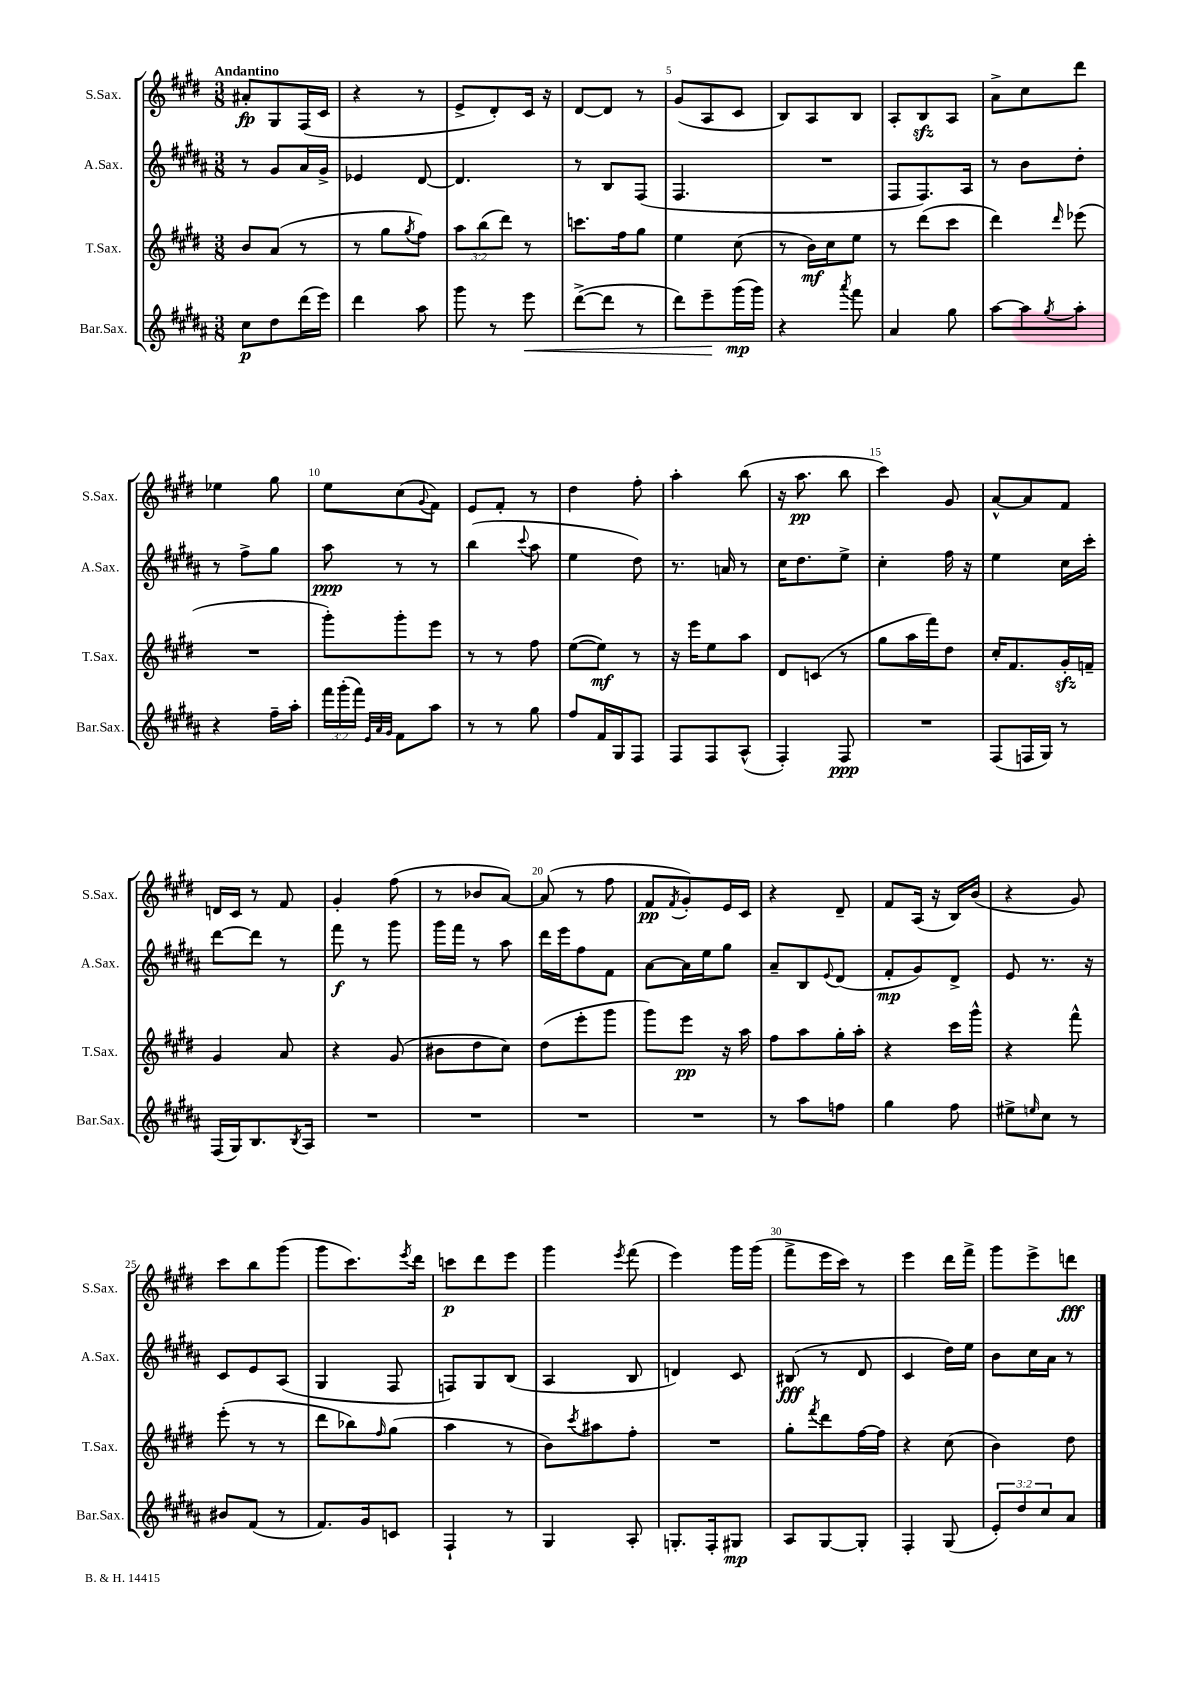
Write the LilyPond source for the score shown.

<<
\new StaffGroup <<
\new Staff = "s0" \with { instrumentName = "S.Sax." shortInstrumentName = "S.Sax." } {
    \clef treble \key e \major \numericTimeSignature \time 3/8 \tempo "Andantino"
    ais'8-.\fp gis8 fis16( cis'16 |
    r4 r8 |
    e'8-> dis'8-.) cis'16 r16 |
    dis'8~ dis'8 r8 |
    gis'8( a8 cis'8 |
    b8) a8 b8 |
    a8-. b8\sfz a8 |
    a'8-> cis''8 dis'''8 |
    ees''4 gis''8 |
    e''8 cis''8( \appoggiatura { gis'8 } fis'8) |
    e'8 fis'8-. r8 |
    dis''4 fis''8-. |
    a''4-. b''8( |
    r16 a''8.\pp b''8 |
    cis'''4) gis'8 |
    a'8~-^ a'8 fis'8 |
    d'16 cis'16 r8 fis'8 |
    gis'4-. fis''8( |
    r8 bes'8 a'8~) |
    a'8( r8 fis''8 |
    fis'8\pp \acciaccatura { fis'8 } gis'8-.) e'16 cis'16 |
    r4 dis'8-- |
    fis'8 a16( r16 b16) b'16( |
    r4 gis'8) |
    cis'''8 b''8 gis'''8( |
    gis'''8 cis'''8.) \acciaccatura { e'''8 } dis'''16 |
    c'''8\p dis'''8 e'''8 |
    gis'''4 \acciaccatura { e'''8 } fis'''8( |
    e'''4) gis'''16 gis'''16( |
    fis'''8-> e'''16 cis'''16) r8 |
    e'''4 dis'''16 fis'''16-> |
    gis'''8 e'''8-> d'''8\fff \bar "|." |
}
\new Staff = "s1" \with { instrumentName = "A.Sax." shortInstrumentName = "A.Sax." } {
    \clef treble \key b \major \numericTimeSignature \time 3/8
    r8 gis'8 ais'16 gis'16-> |
    ees'4 dis'8~ |
    dis'4. |
    r8 b8 fis8( |
    fis4. |
    R4. |
    fis8 fis8.) ais16 |
    r8 b'8 dis''8-. |
    r8 fis''8-> gis''8 |
    ais''8\ppp r8 r8 |
    b''4( \appoggiatura { cis'''8 } ais''8 |
    e''4 dis''8) |
    r8. a'16 r8 |
    cis''16 dis''8. e''8-> |
    cis''4-. fis''16 r16 |
    e''4 cis''16 cis'''16-. |
    dis'''8~ dis'''8 r8 |
    fis'''8\f r8 gis'''8 |
    gis'''16 fis'''16 r8 ais''8 |
    dis'''16 e'''16 fis''8 fis'8 |
    ais'8~ ais'16 e''16 gis''8 |
    ais'8-- b8 \appoggiatura { e'8 } dis'8( |
    fis'8-.\mp gis'8) dis'8-> |
    e'8 r8. r16 |
    cis'8 e'8 ais8( |
    gis4 fis8 |
    f8) gis8 b8( |
    ais4 b8 |
    d'4) cis'8 |
    bis8\fff( r8 dis'8 |
    cis'4 dis''16) e''16 |
    b'8 cis''16 ais'16 r8 \bar "|." |
}
\new Staff = "s2" \with { instrumentName = "T.Sax." shortInstrumentName = "T.Sax." } {
    \clef treble \key e \major \numericTimeSignature \time 3/8 \override Staff.TupletNumber.text = #tuplet-number::calc-fraction-text
    b'8 a'8( r8 |
    r8 gis''8 \acciaccatura { gis''8 } fis''8) |
    \tuplet 3/2 { a''8 b''8( dis'''8) } r8 |
    c'''8. fis''16 gis''8 |
    e''4 cis''8( |
    r8 b'16\mf) cis''16 e''8 |
    r8 dis'''8( cis'''8 |
    dis'''4) \grace { dis'''16 } ees'''8( |
    R4. |
    gis'''8-.) gis'''8-. e'''8 |
    r8 r8 fis''8 |
    e''8~( e''8\mf) r8 |
    r16 e'''16 e''8 a''8 |
    dis'8 c'8( r8 |
    gis''8 a''16 fis'''16) dis''8 |
    cis''16-. fis'8. gis'16-.\sfz f'16-- |
    gis'4 a'8 |
    r4 gis'8( |
    bis'8 dis''8 cis''8) |
    dis''8( e'''8-. gis'''8 |
    gis'''8) e'''8\pp r16 a''16 |
    fis''8 a''8 gis''16-. a''16-. |
    r4 cis'''16 gis'''16-^ |
    r4 fis'''8-^ |
    e'''8-.( r8 r8 |
    dis'''8 bes''8) \grace { fis''16 } gis''8( |
    a''4 r8 |
    b'8) \acciaccatura { cis'''8 } ais''8 fis''8-. |
    R4. |
    gis''8-. \acciaccatura { fis'''8 } dis'''8 fis''16~ fis''16 |
    r4 cis''8( |
    b'4) dis''8 \bar "|." |
}
\new Staff = "s3" \with { instrumentName = "Bar.Sax." shortInstrumentName = "Bar.Sax." } {
    \clef treble \key b \major \numericTimeSignature \time 3/8 \override Staff.TupletNumber.text = #tuplet-number::calc-fraction-text
    cis''8\p dis''8 dis'''16( e'''16) |
    dis'''4 ais''8 |
    gis'''8 r8 e'''8\< |
    dis'''8~->( dis'''8 r8 |
    dis'''8) e'''8--\! gis'''16\mp( gis'''16) |
    r4 \acciaccatura { ais'''8 } fis'''8 |
    ais'4 gis''8 |
    ais''8~ ais''8 \acciaccatura { gis''8 } ais''8-. |
    r4 fis''16-- ais''16-. |
    \tuplet 3/2 { fis'''16 gis'''16-.( fis'''16) } \grace { e'32 ais'32 gis'32 } fis'8 ais''8 |
    r8 r8 gis''8 |
    fis''8 fis'16 gis16 fis8 |
    fis8 fis8 ais8-^( |
    fis4-.) fis8\ppp |
    R4. |
    fis8( f16 gis16) r8 |
    fis16( gis16) b8. \acciaccatura { b8 } ais16 |
    R4. |
    R4. |
    R4. |
    R4. |
    r8 ais''8 f''8 |
    gis''4 fis''8 |
    eis''8-> \grace { e''16 } cis''8 r8 |
    bis'8 fis'8( r8 |
    fis'8.) gis'16 c'8 |
    fis4-! r8 |
    gis4 ais8-. |
    g8.-. fis16-. gis8\mp |
    ais8 gis8~ gis8-. |
    fis4-. gis8( |
    \tuplet 3/2 { e'8-.) dis''8 cis''8 } ais'8 \bar "|." |
}
>>
>>
\layout { \context { \Score \override BarNumber.break-visibility = ##(#f #t #t) barNumberVisibility = #(every-nth-bar-number-visible 5) } }
